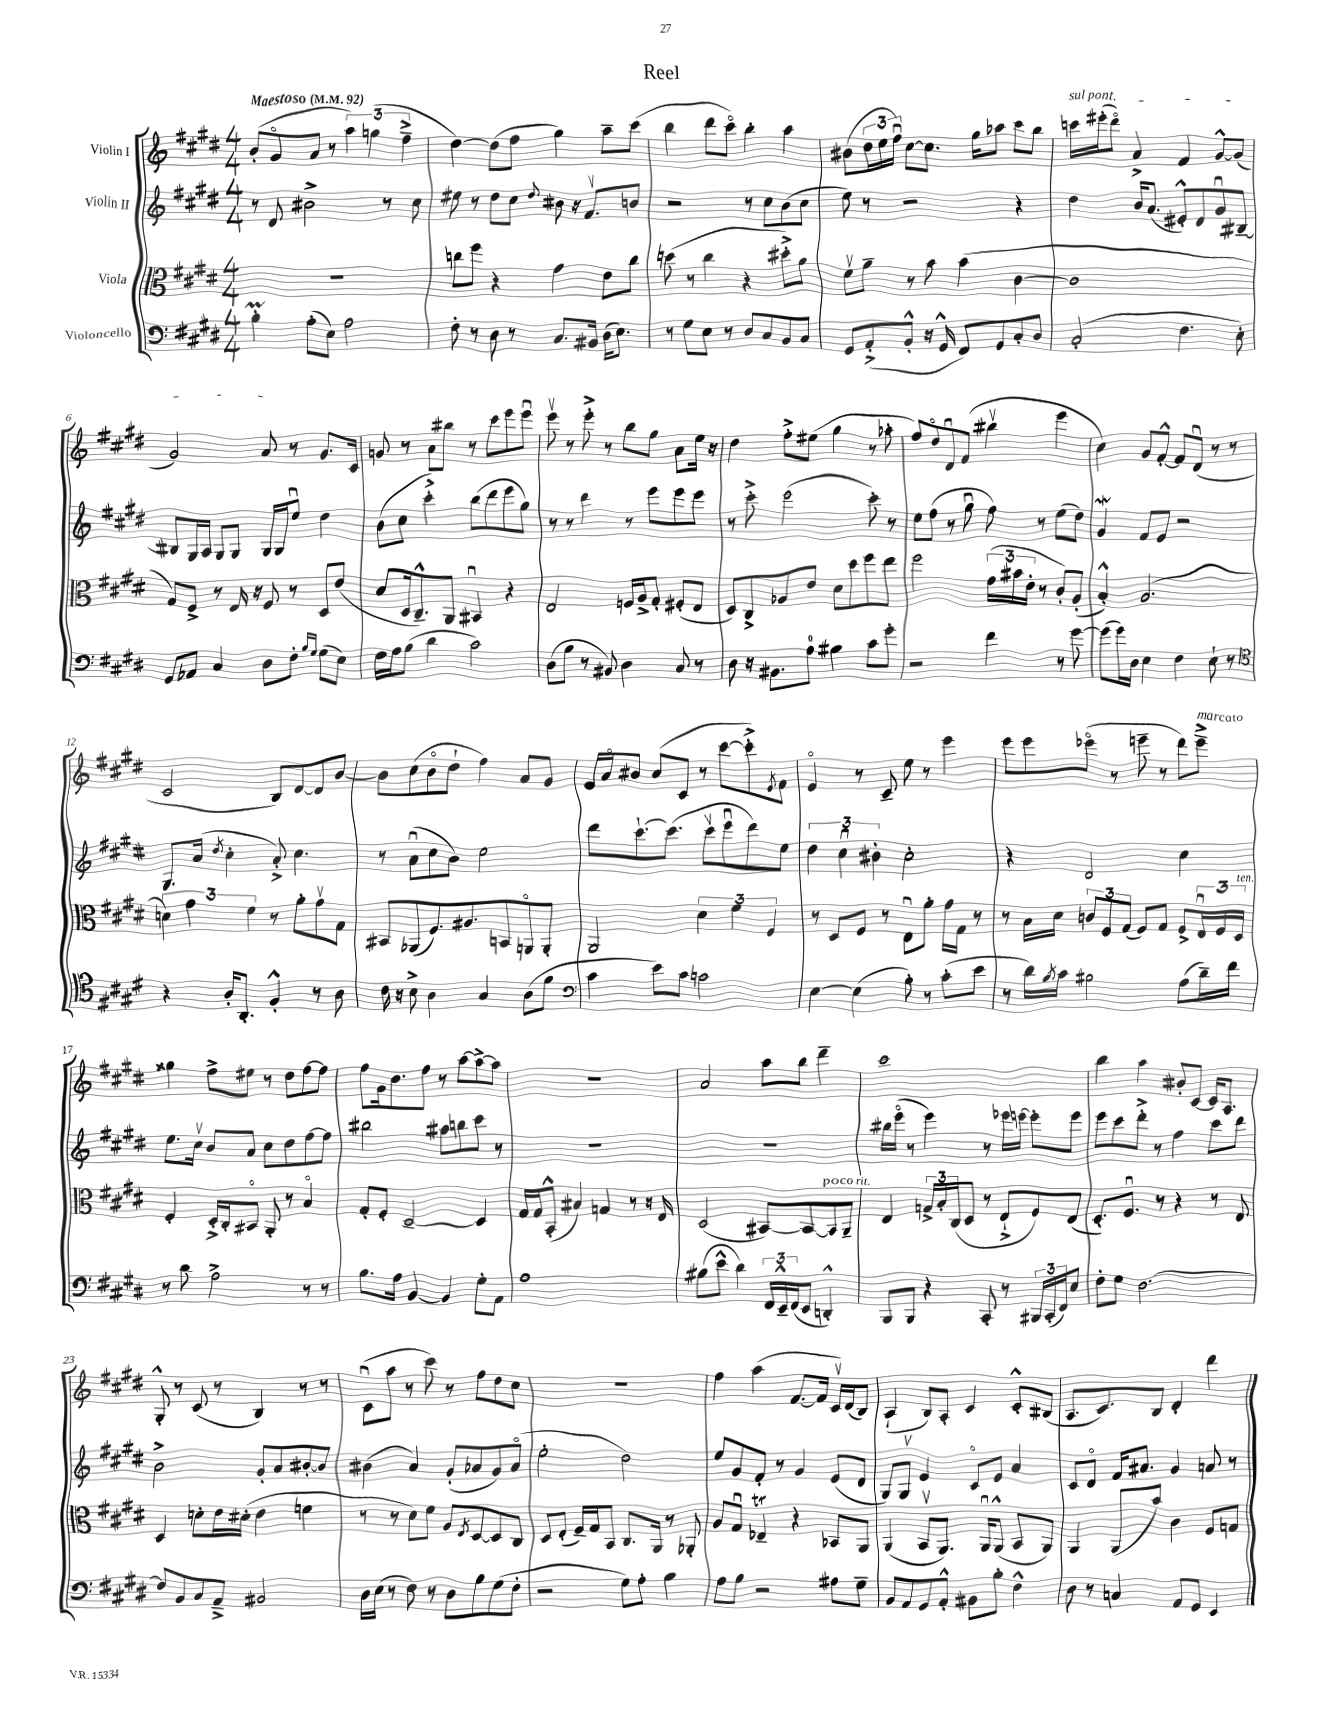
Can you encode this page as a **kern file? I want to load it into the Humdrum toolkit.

**kern	**kern	**kern	**kern
*part4	*part3	*part2	*part1
*staff4	*staff3	*staff2	*staff1
*I"Violoncello	*I"Viola	*I"Violin II	*I"Violin I
*clefF4	*clefC3	*clefG2	*clefG2
*k[f#c#g#d#]	*k[f#c#g#d#]	*k[f#c#g#d#]	*k[f#c#g#d#]
*M4/4	*M4/4	*M4/4	*M4/4
*MM92	*MM92	*MM92	*MM92
=1	=1	=1	=1
!	!	!	!LO:TX:a:B:t=Maestoso
4BM'\	1r	8r	(8b'/L
.	.	8d#/	8g#/
(8A'\L	.	2b#X^\	8a/J
8E\J)	.	.	8r
2A\	.	.	6aa\)
.	.	.	(6ggn\
.	.	8r	.
.	.	.	6ff#~^\
.	.	8cc#\	.
=2	=2	=2	=2
8F#'\	8ccn\L	8ee#X\	[4dd#\)
8r	8ff#\J	8r	.
8D#\	4r	8dd#\L	(8dd#\L]
8r	.	8cc#\J	8ff#\J
.	.	8qqdd#/	.
8.C#/L	4g#\	8b#X\	4gg#\)
.	.	16r	.
16BB#X/Jk	.	8.f#v/L	.
(16D#\KL	8e\L	.	8aa~\L
8.E\J)	.	.	.
.	8cc\J	8bn/J	(8ccc#\J
=3	=3	=3	=3
8r	(8ddn\	2r	4bb\
8G#\L	8r	.	.
8E\J	4cc#\	.	8ddd#\L
8r	.	.	8ccc#\J)
8D#/L	4r	8r	4bb'\
8C#/	.	8cc#\L	.
8BB/	8dd#X'^\L)	(8b\	4aa\
8C#/J	8a\J	8cc#\J	.
=4	=4	=4	=4
8GG#/L	8f#v\L	8ee\)	(8b#X\L
(8AA'^/	8a~\J	8r	24dd#\L
.	.	.	24ee\
.	.	.	24ff#u\JJ)
8BB'^^/J	8r	2r	[8cc#\L
16r	8b\	.	8.cc#\J]
16GG#^^/	.	.	.
8FF#/L)	(4b\	.	.
.	.	.	16gg#\KL
8GG#/	.	.	8aa-X\J
8C#'/	[4c#\	4r	8ccc#\L
8D#/J	.	.	8bb\J
=5	=5	=5	=5
!	!	!	!LO:TX:a:i:t=sul pont.
(2C#'/	1c#]	4dd#\	16cccn\LL
.	.	.	(16eee#X'\J
.	.	.	8ddd#\J)
.	.	16b/KL	4a^/
.	.	(8.a/J	.
4.F#\	.	8e#X'^^/L)	4f#/
.	.	8d#/	.
.	.	8g#u/	[8g#^^/L
8E'\)	.	[8B#X~/J	(8g#/J]
!!LO:LB:g=z
=6	=6	=6	=6
8GG#/L	8G#/L)	8B#X/L]	2g#/)
8AA-X/J	8F#^/J	16G#/L	.
.	.	16A/JJ	.
4C#/	8r	8G#/L	.
.	16E/	8G#/J	.
.	16r	.	.
8D#\L	8F#/	16G#/LL	8a/
.	.	16G#/J	.
8F#'\J	8r	8eeu/J	8r
16qqB/LL	.	.	.
16qqG#/JJ	.	.	.
(8G#\L	8D#/L	4dd#\	8.g#/L
8E\J)	(8e/J	.	.
.	.	.	16c#/Jk
=7	=7	=7	=7
16F#\LL	8d#/L	(8b\L	8gn/
16A\J	.	.	.
(8B\J	16D#/k	8cc#\J	8r
.	8.C#~^^/)	.	.
4d#\	.	4ccc#'^\)	8a\L
.	8AA/J	.	8bb#X\J
2c#\)	4BB#Xu/	(8bb\L	8r
.	.	8ddd#\	8ccc#\L
.	4r	8eee\	8eee\
.	.	8gg#\J)	8eeeu\J
=8	=8	=8	=8
(8D#\L	2E/	8r	8eeev\
8B\J	.	8r	8r
8r	.	4ddd#\	8eee'^\
8BB#X/)	.	.	8r
4D#\	16Fn/LL	8r	8bb\L
.	16A^/J	.	.
.	8G#'/J	8eee\L	8gg#\J
8C#/	(8F#X'/L	8eee\	8a\L
8r	8E/J	8eee\J	16ee\Jk
.	.	.	16r
=9	=9	=9	=9
8D#\	8D#/L)	8r	4dd#\
16r	8C#^/	8ccc#'^\	.
8.BB#X\L	.	.	.
.	8A-X/	(2eee\	8ff#'^\L
8A\J	8e/J	.	(8ee#X\J
4B#X\	8d#\L	.	4gg#\
.	8dd#\	.	.
8c#\L	8ff#\	8ccc#'\)	8r
8g#'\J	8ee\J	8r	8aa-X'\
=10	=10	=10	=10
2r	2ff#\	8ee\L	8ff#/L)
.	.	(8ff#\J	8dd#/
.	.	8r	8d#u/
.	.	8gg#u\	(8f#/J
4f#\	(24g#\LL	8ff#\)	4bb#Xv\
.	24b#X\	.	.
.	24e'\JJ	.	.
.	8r	8r	.
8r	8c#'/L)	(8ee\L	4eee\
[8g#\	(8A'/J	8dd#\J)	.
=11	=11	=11	=11
(8g#\L]	4B'^^/)	4g#W/	4cc#\)
16g#\L)	.	.	.
16D#\JJ	.	.	.
4E\	(2.A/	8f#/L	8g#/L
.	.	8e/J	[8f#'^^/J
4F#\	.	2r	8f#/L]
.	.	.	(8d#u/J
8E`\	.	.	8r
8r	.	.	8r
!!LO:LB:g=z
=12	=12	=12	=12
*clefC4	*	*	*
4r	6dn\)	8.G#/L	2c#/
.	6g#\	.	.
.	.	(16a/Jk	.
.	.	8qdd#/	.
16A'/KL	.	4cc#'\	.
8.AA'/J	.	.	.
.	6f#\	.	.
4F#'^^/	8r	8a'^/)	8B/L)
.	8a'\L	4.cc#\	[8d#/
8r	8g#v\	.	8d#/]
8A\	8G#\J	.	[8b/J
=13	=13	=13	=13
16c#\	8BB#X/L	8r	8b\L]
16r	.	.	.
8B^\	(8AA-X/	(8au\L	(8cc#\
4A\	8.F#/)	8cc#\	8b\
.	.	8b\J)	8dd#`\J
.	8.A#X/	.	.
4G#/	.	2ee\	4ff#\)
.	8BBn/	.	.
(8A\L	8AAn/	.	8a/L
8f#\J	8AA'/J	.	8g#/J
=14	=14	=14	=14
*clefF4	*	*	*
4c#\	2AA/	8ddd#\L	16e/LL
.	.	.	16a/J
.	.	[8.ccc#`\	8b#X/J
8e\L)	.	.	(8cc#/L
.	.	(8.ccc#\J]	.
8c#\J	.	.	8c#/J
2cn\	6d#\	8ccc#v\L	8r
.	.	8eeeu\	[8ccc#\L
.	6f#\	.	.
.	.	8ddd#\)	8ccc#'^\])
.	6F#/	.	.
.	.	.	8qe/
.	.	8ee\J	8f#\J
=15	=15	=15	=15
[4E\	8r	6dd#\	4e/
.	8D#/L	.	.
.	.	6cc#u\	.
(4E\]	8F#/J	.	8r
.	.	6b#X'\	.
.	8r	.	8c#~/
8B'\)	8Eu\L	2cc#'\	8ee\
8r	8a'\J	.	8r
(8c#'\L	16g#\LL	.	4eee\
.	16G#\JJ	.	.
8e\J	8r	.	.
=16	=16	=16	=16
8r	8r	4r	8eee\L
16d#\LL)	16B\LL	.	8eee\
8qB/	.	.	.
16c#\JJ	16d#\JJ	.	.
2B#X\	12cn/L	2d#/	(8eee-X\J
.	12F#/	.	.
.	.	.	8r
.	(12G#/J	.	.
.	8F#/L)	.	8eeen~\
.	8G#/J	.	8r
(8A\L	8F#^/L	4cc#\	8ddd#\L)
!	!	!	!LO:TX:a:i:t=marcato
16d#~\L)	24Eu/L	.	8eee~^\J
.	24F#/	.	.
16f#\JJ	.	.	.
!	!LO:TX:a:i:t=ten.	!	!
.	24D#/JJ	.	.
!!LO:LB:g=z
=17	=17	=17	=17
8r	4F#'/	8.ee\L	4gg##X\
8d#\	.	.	.
.	.	16cc#v\Jk	.
2A^\	16D#'^/LL	8b/L	8ff#^\L
.	16C#'/J	.	.
.	8BB#X/J	8a/J	8ee#X\J
.	8AA'/	8cc#\L	8r
.	8r	8dd#\	8dd#\L
8r	4B/	[8ff#\	[8ff#\
8r	.	8ff#\J]	8ff#\J]
=18	=18	=18	=18
8.B\L	8G#'/L	2bb#X\	8ff#\L
.	8F#'/J	.	16g#\k
16A\Jk	.	.	8.dd#\
[4BB/	[2D#~/	.	.
.	.	.	8ff#\J
4BB/]	.	8aa#X\L	8r
.	.	8bbn\	[8aa\L
8G#'\L	4D#/]	8ccc#\J	8aa^\_
8AA\J	.	8r	8aa\J]
=19	=19	=19	=19
1A	16G#/LL	1r	1r
.	16G#/J	.	.
.	(8BB'^^/J	.	.
.	4B#X/)	.	.
.	4Gn/	.	.
.	8r	.	.
.	16r	.	.
.	16E/	.	.
=20	=20	=20	=20
(8B#X\L	(2D#/	1r	2a/
8e^^\J	.	.	.
4d#\)	.	.	.
24FF#/LL	[8BB#X/L)	.	8aa\L
24EE~^^/	.	.	.
(24FF#/J	.	.	.
8EE/J	8BB#/_	.	8bb\J
!	!LO:TX:a:i:t=poco rit.	!	!
4DDn'^^/)	8BB#/]	.	4ddd#~\
.	8AA~/J	.	.
=21	=21	=21	=21
8BBB/L	4E/	16bb#X\LL	1ccc#
.	.	(16eee\JJ	.
8BBB/J	.	8r	.
4r	24Gn^/LL	4eee\)	.
.	24B'/	.	.
.	(24C#/J	.	.
.	8D#/J	.	.
8CC#'/	8r	8r	.
8r	8E`^/L	16eee-X\LL	.
.	.	[16eeen\JJ	.
24BBB#X/LL	8F#/)	8eee'\L]	.
(24CC#'/	.	.	.
24FF#/J)	.	.	.
8E/J	(8E/J	8eee\J	.
=22	=22	=22	=22
8F#'\L	8.D#'/L)	8eee\L	4bb\
8G#\J	.	8ccc#\	.
.	8.F#u/J	.	.
[2.F#\	.	8ddd#'^\J	4aa\
.	8r	8r	.
.	4r	4ff#\	8b#X'/L
.	.	.	[8c#/J
.	8r	8ccc#\L	16c#/KL]
.	.	.	8.A/J
.	8E/	8ddd#\J	.
!!LO:LB:g=z
=23	=23	=23	=23
8F#/L]	4D#/	2b^\	8G#'^^/
8BB/	.	.	8r
8C#/	8dn'\L	.	(8c#/
8AA~^/J	16e\L	.	8r
.	(16d#X'\JJ	.	.
2BB#X/	4e\	8g#'/L	4B/)
.	.	8a/	.
.	4fn\	[8b#X'/	8r
.	.	8b#/J]	8r
=24	=24	=24	=24
16D#\LL	8r	(4b#X\	(8c#u\L
(16E\JJ	.	.	.
8r	8r	.	8aa\J
8F#\)	8d#\L)	4a/)	8r
8r	8f#\J	.	8ccc#\)
8D#\L	8A/L	(8g#'/L	8r
.	8qE/	.	.
8B\	[8D#/	8a-X/	8ff#\L
(8G#\	8D#/]	8g#/)	8dd#\
8F#'\J	8C#/J	(8a-/J	8cc#\J
=25	=25	=25	=25
2r	8D#/L	2ee'\	1r
.	(8E'/J	.	.
.	16F#~/LL)	.	.
.	16G#/J	.	.
.	8BB/J	.	.
8G#\L)	8.C#/L	2dd#\)	.
8A'\J	.	.	.
.	16AA/Jk	.	.
4B\	8r	.	.
.	8AA-X'/	.	.
=26	=26	=26	=26
8A\L	8A/L	8ee/L	4ff#\
8B\J	8G#u/J	8g#/	.
2r	4E-XT~/	8f#'/J	(4aa\
.	.	8r	.
.	4r	4g#/	[8.f#/L
.	.	.	16f#/Jk]
8A#X\L	8BB-X/L	(8e/L	16c#v/LL)
.	.	.	(16d#/J
8G#~\J	8AA/J	8d#/J	8B/J)
=27	=27	=27	=27
8BB/L	(4AA/	8G#/L)	(4A`/
8AA/	.	8G#v/J	.
8GG#/	8BBv/L	4e/	8B/L)
8AA'^^/J	8.AA/J)	.	8A'/J
8BB#X\L	.	8c#/L	4c#/
.	16AAu/KL	.	.
8B'\J	(8AA^^/J	8e/J	.
4F#^^\	8BB/L	4a/	8c#'^^/L
.	8AA/J)	.	(8B#X/J
=28	=28	=28	=28
8D#\	4AA/	8c#/L	8.A/L
8r	.	8d#/J	.
.	.	.	8.c#/)
4Cn/	(8AA/L	16f#/KL	.
.	.	8.a#X/J	.
.	8b/J)	.	8B/J
8AA/L	4c#\	4g#/	4d#'/
8GG#/J	.	.	.
4EE/	8F#/L	8an/	4ddd#\
.	8Gn/J	8r	.
==	==	==	==
*-	*-	*-	*-
